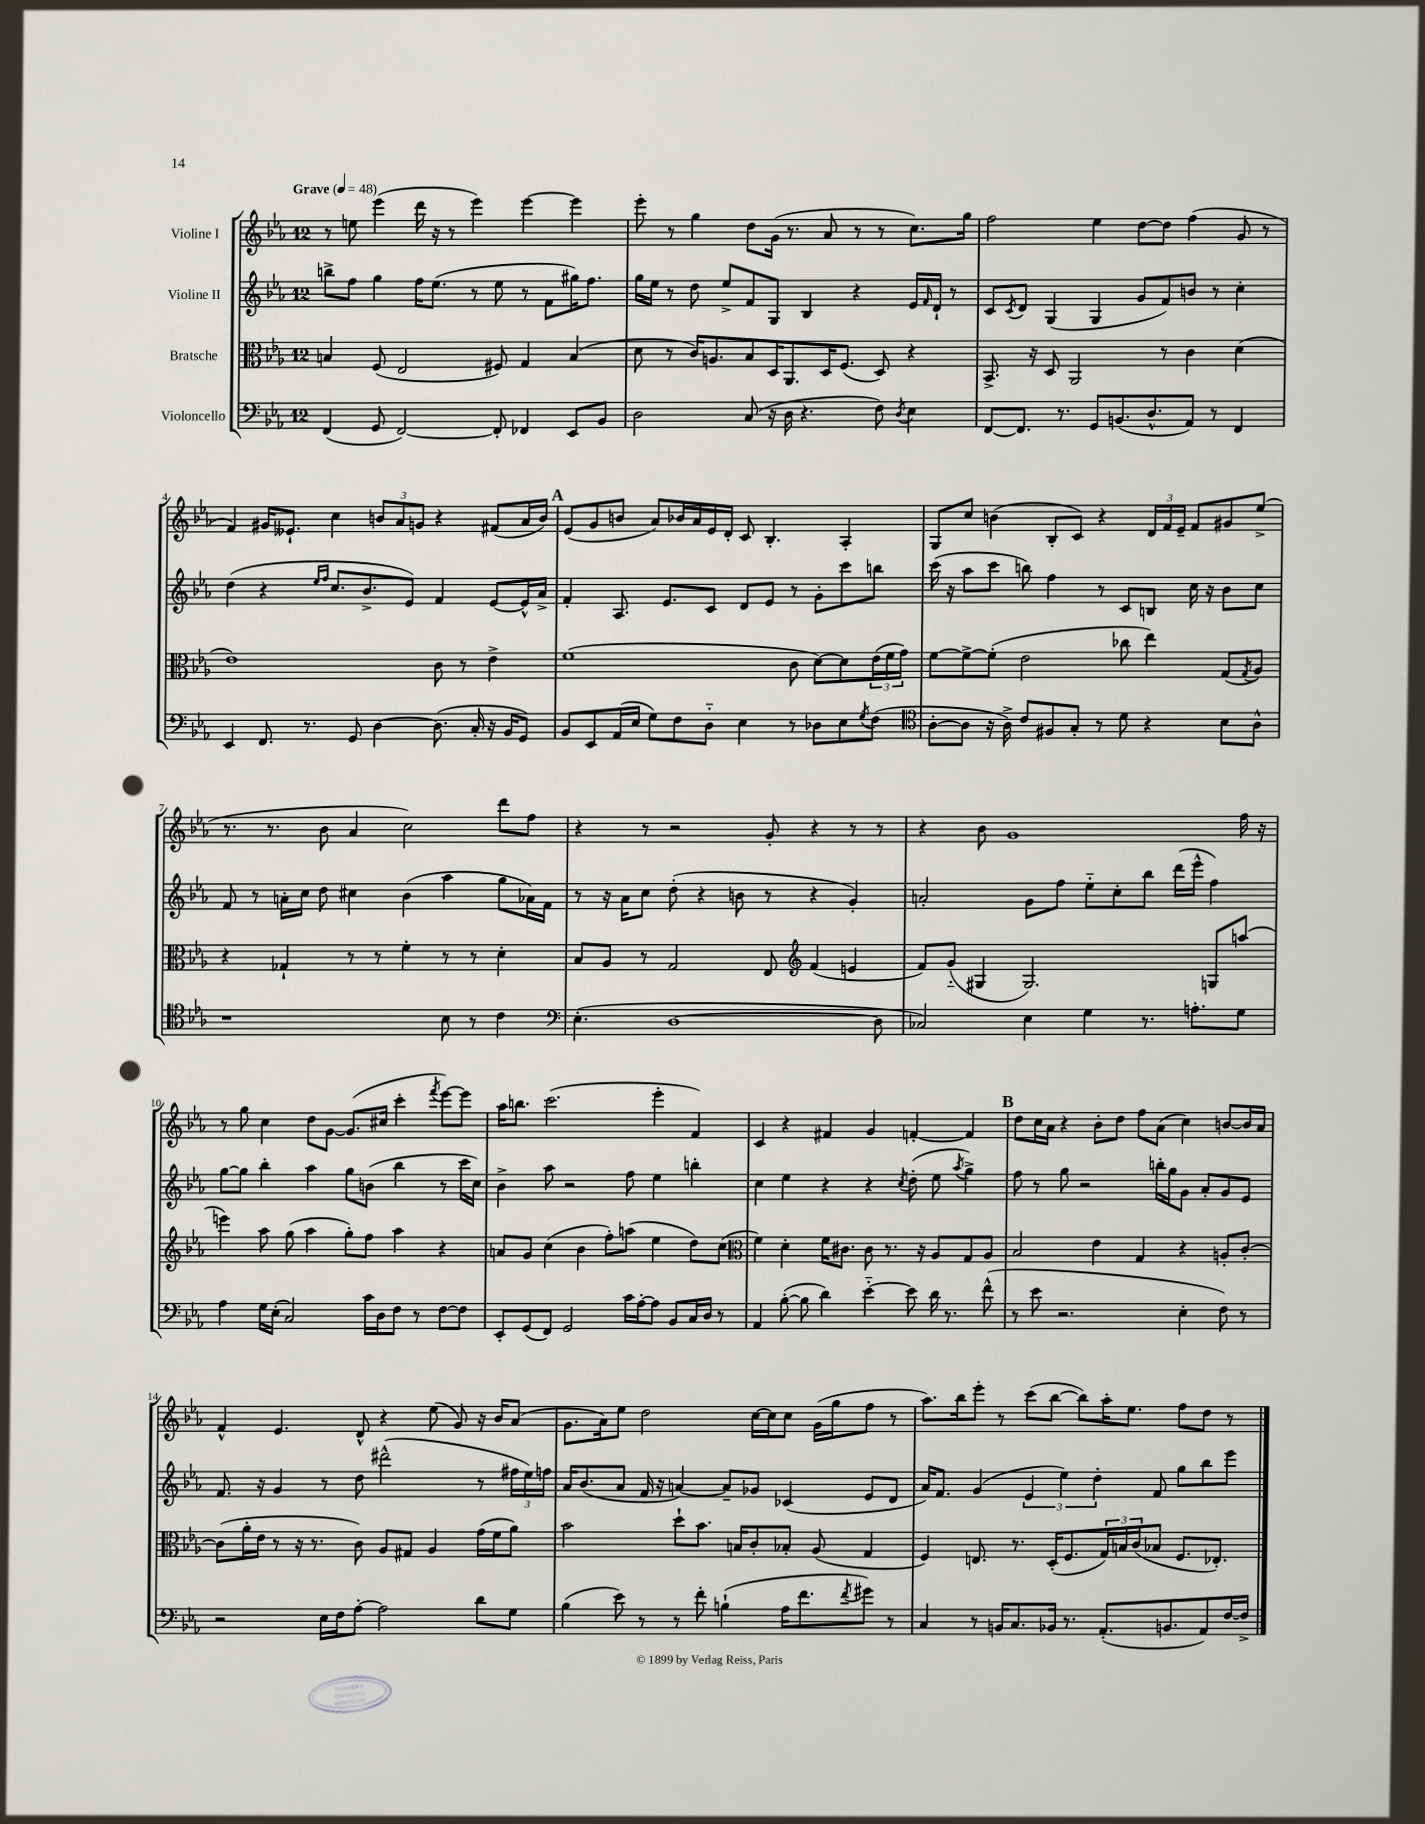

**kern	**kern	**kern	**kern
*staff4	*staff3	*staff2	*staff1
*clefF4	*clefC3	*clefG2	*clefG2
*k[b-e-a-]	*k[b-e-a-]	*k[b-e-a-]	*k[b-e-a-]
*M12/8	*M12/8	*M12/8	*M12/8
*MM48	*MM48	*MM48	*MM48
(4FF	4B	8bb^	8r
.	.	8ff	8ee
8GG	(8F	4gg	(4eee-
[2FF)	2E-	.	.
.	.	16ff	16ddd
.	.	(8.ee-	16r
.	.	.	8r
.	.	8r	4eee-)
8FF']	8F#)	8ee-	.
4FF-	4G	8r	[4eee-
.	.	8f	.
8EE-	(4B	16gg#)	4eee-]
.	.	8.ff	.
8BB-	.	.	.
=	=	=	=
2D	8d	16gg	8eee-'
.	.	16ee-	.
.	8r	8r	8r
.	16c)	8dd	4gg
.	8.A	.	.
.	.	8ee-^	.
(8C	8B-	8f	8dd
16r	16D	8G	(16g
16D	8.AA-	.	8.r
4.r	.	4B-	.
.	16D	.	8a-
.	(8.F	.	.
.	.	4r	8r
8F)	8D)	.	8r
8qD	.	.	.
4E-	4r	16e-	8.cc)
.	.	16qqf	.
.	.	16d`	.
.	.	8r	.
.	.	.	16gg
=	=	=	=
[8FF	8.BB-^	8c	2ff
.	.	8qc	.
8.FF]	.	8d	.
.	16r	.	.
.	8D	(4G	.
8.r	.	.	.
.	2AA-	.	.
8GG	.	4G	4ee-
(8.BB	.	.	.
.	.	8g	[8dd
8.D^^	.	.	.
.	8r	8f)	8dd]
8AA-)	4c	8b	(4ff
8r	.	8r	.
4FF	(4d	4cc'	8g
.	.	.	8r
=	=	=	=
4EE-	1e-)	(4dd	4f)
8.FF	.	4r	16g#
.	.	.	8.e--`
8.r	.	.	.
.	.	16qqee-	.
.	.	16qqff	.
.	.	8.cc	4cc
8GG	.	.	.
.	.	8.b-^	.
[4D	.	.	12b
.	.	.	12a-
.	.	8e-)	.
.	.	.	12g
(8.D]	8c	4f	4r
.	8r	.	.
16C'	.	.	.
16r	4e-^	[8e-	(8f#
16BB-	.	.	.
8GG)	.	16e-^^]	16a-
.	.	16a-^	16b)
=	=	=	=
8BB-	(1f	4f'	(8e-
8EE-	.	.	8g
(16AA-	.	8.A-	8b
16E-	.	.	.
8G)	.	.	8a-)
.	.	8.e-	.
8F	.	.	16b-
.	.	.	16a-
8D'~	.	8c	16e-
.	.	.	16d'
4E-	.	8d	8c
.	.	8e-	4.B-'
8r	8c	8r	.
8D-	[8d)	8g'	.
8E-	8d]	8ccc	4A-'
8qG	.	.	.
(8F	(24e-	8bb	.
.	24f	.	.
.	24g)	.	.
=	=	=	=
*clefC4	*	*	*
[8A-'	[8f	(16ccc	8G
.	.	16r	.
8A-]	8f^_	8aa-	8cc
16r	(8f']	8ccc	(4b
16A-^)	.	.	.
8c	2e-	8bb)	.
8F#	.	4ff	8B-'
8G'	.	.	8c)
8r	.	8r	4r
8d	8cc-	8c	.
4r	4ee-)	8B	24d
.	.	.	24f
.	.	.	24e-~
.	.	16cc	8f
.	.	16r	.
8B-	(8G	8b-	8g#
.	8qG	.	.
8A-^^	8A-)	8cc	(8ee-^
=	=	=	=
1r	4r	8f	8.r
.	.	8r	.
.	.	.	8.r
.	4G-`	16a'	.
.	.	16cc	.
.	.	8dd	8b-
.	8r	4cc#	4a-
.	8r	.	.
.	4f'	(4b-	2cc)
8B-	8r	4aa-	.
8r	8r	.	.
4c	4d'	8gg	8ddd
.	.	16a-)	8ff
.	.	16f	.
=	=	=	=
*clefF4	*	*	*
(4.E-'	8B-	8r	4r
.	8A-	16r	.
.	.	16a-	.
.	8r	8cc	8r
[1D	2G	(8dd'	2r
.	.	4r	.
.	.	8b	.
.	8E-	8r	8g'
*	*clefG2	*	*
.	(4f	4r	4r
.	4e	4g')	8r
8D]	.	.	8r
=	=	=	=
2C-)	8f)	2a'	4r
.	(8g'~	.	.
.	4G#	.	8b-
.	.	.	1g
4E-	2.G#)	8g	.
.	.	8ff	.
4G	.	8ee-'~	.
.	.	8cc'	.
8.r	.	8bb-	.
.	.	(16ddd	.
8.A'	.	16eee-^^	.
.	8G	4ff)	.
8G	(8aa	.	16ff
.	.	.	16r
=	=	=	=
4A-	4eee)	[8gg	8r
.	.	8gg]	8gg
16G	8aa-	4bb-'	4cc
(16E-'	.	.	.
2C)	(8gg	.	.
.	4aa-	4aa-	8dd
.	.	.	[8g
.	8gg')	8gg	(8.g]
16c	8ff	(8b	.
16D	.	.	16cc#
8F	4aa-	4bb-	4ccc'
8r	.	.	.
.	.	.	8qfff
[8F	4r	8r	[8eee-)
8F]	.	16ccc	8eee-]
.	.	16cc)	.
=	=	=	=
8EE-'	8a	4b-^	16aa-
.	.	.	8.bb
(8GG	8g	.	.
8FF)	(4cc	8aa-	(2.ccc
2GG	.	2r	.
.	4b-	.	.
.	8ff')	.	.
16c	(8aa	8ff	.
[16A-'	.	.	.
8A-]	4ee-	4ee-	4eee-'
8BB-	.	.	.
16C	8dd)	4bb'	4f)
16D	.	.	.
8r	(8cc	.	.
=	=	=	=
*	*clefC3	*	*
4AA-	4f)	4cc	4c
([8B-'	4d'	4ee-	4r
8B-]	.	.	.
4d)	16f	4r	4f#
.	8.c#	.	.
[4e-'~	8c#	4r	4g
.	8.r	.	.
.	.	8qcc	.
8e-]	.	(8dd'	[4f'
.	16r	.	.
16d	8A-	8ee-	.
8.r	.	.	.
.	.	8qaa-	.
.	8G	4gg^)	4f]
(8f^^	8A-	.	.
=	=	=	=
8r	2B-	8ff	8dd
8e-	.	8r	16cc
.	.	.	16a-
2.r	.	8gg	4r
.	.	2r	.
.	4e-	.	8b-'
.	.	.	8dd
.	4G	.	8ff
.	.	16bb'	(8a-
.	.	16gg	.
4E-'	4r	8g	4cc)
.	.	8a-'	.
8F)	8A'	8g	[8b
8r	[8c'	8e-	16b]
.	.	.	16a-
=	=	=	=
2r	(8c]	8.f	4f^^
.	16a-'	.	.
.	16e-	16r	.
.	8r	4g	4.e-
.	16r	.	.
.	8.r	.	.
16E-	.	8r	.
16F	.	.	.
[8A-'	8c)	8dd	8d^^
2A-]	8A-	(2ddd#^^	4r
.	8G#	.	.
.	4A-	.	(8ee-
.	.	.	8g)
8d	(16g	8r	16r
.	16f	.	16b-
8G	8a-)	24ff#	(8a-
.	.	24ee-)	.
.	.	24ff	.
=	=	=	=
(4B-	2b-	16a-	8.g
.	.	(8.b-	.
.	.	.	16a-)
8e-)	.	8a-	8ee-
8r	.	16f	2dd
.	.	16r	.
8r	8dd`	[4a)	.
8f'	8.b-	.	.
(4B`	.	8a~]	.
.	16B	.	.
.	8c'	8g-	[16cc
.	.	.	16cc]
16A-	8B-'	(4c-	8cc
8.f	.	.	.
.	(8A-	.	(16g
.	.	.	16gg
8qf	.	.	.
8g#)	4G	8e-	8ff
8r	.	8d	8r
=	=	=	=
4C	4F)	16a-)	8.aa-)
.	.	8.f	.
.	.	.	16bb-
8r	8.E	(4g	8eee-'
16BB	.	.	8r
8.C	8.r	.	.
.	.	6e-	(8ccc
16BB-	(16D'	.	[8bb-
.	.	6ee-)	.
8.r	8.F	.	.
.	.	.	8bb-])
.	.	6dd'	.
(8.AA-'	24G)	.	16aa-'
.	24B	.	.
.	.	.	8.ee-
.	(24c	.	.
.	8B-	8f	.
8.BB	.	.	.
.	8.F	8gg	8ff
8AA-)	.	8bb-	8dd
.	8.E-')	.	.
[16F	.	8eee-	8r
16F^]	.	.	.
==	==	==	==
*-	*-	*-	*-
